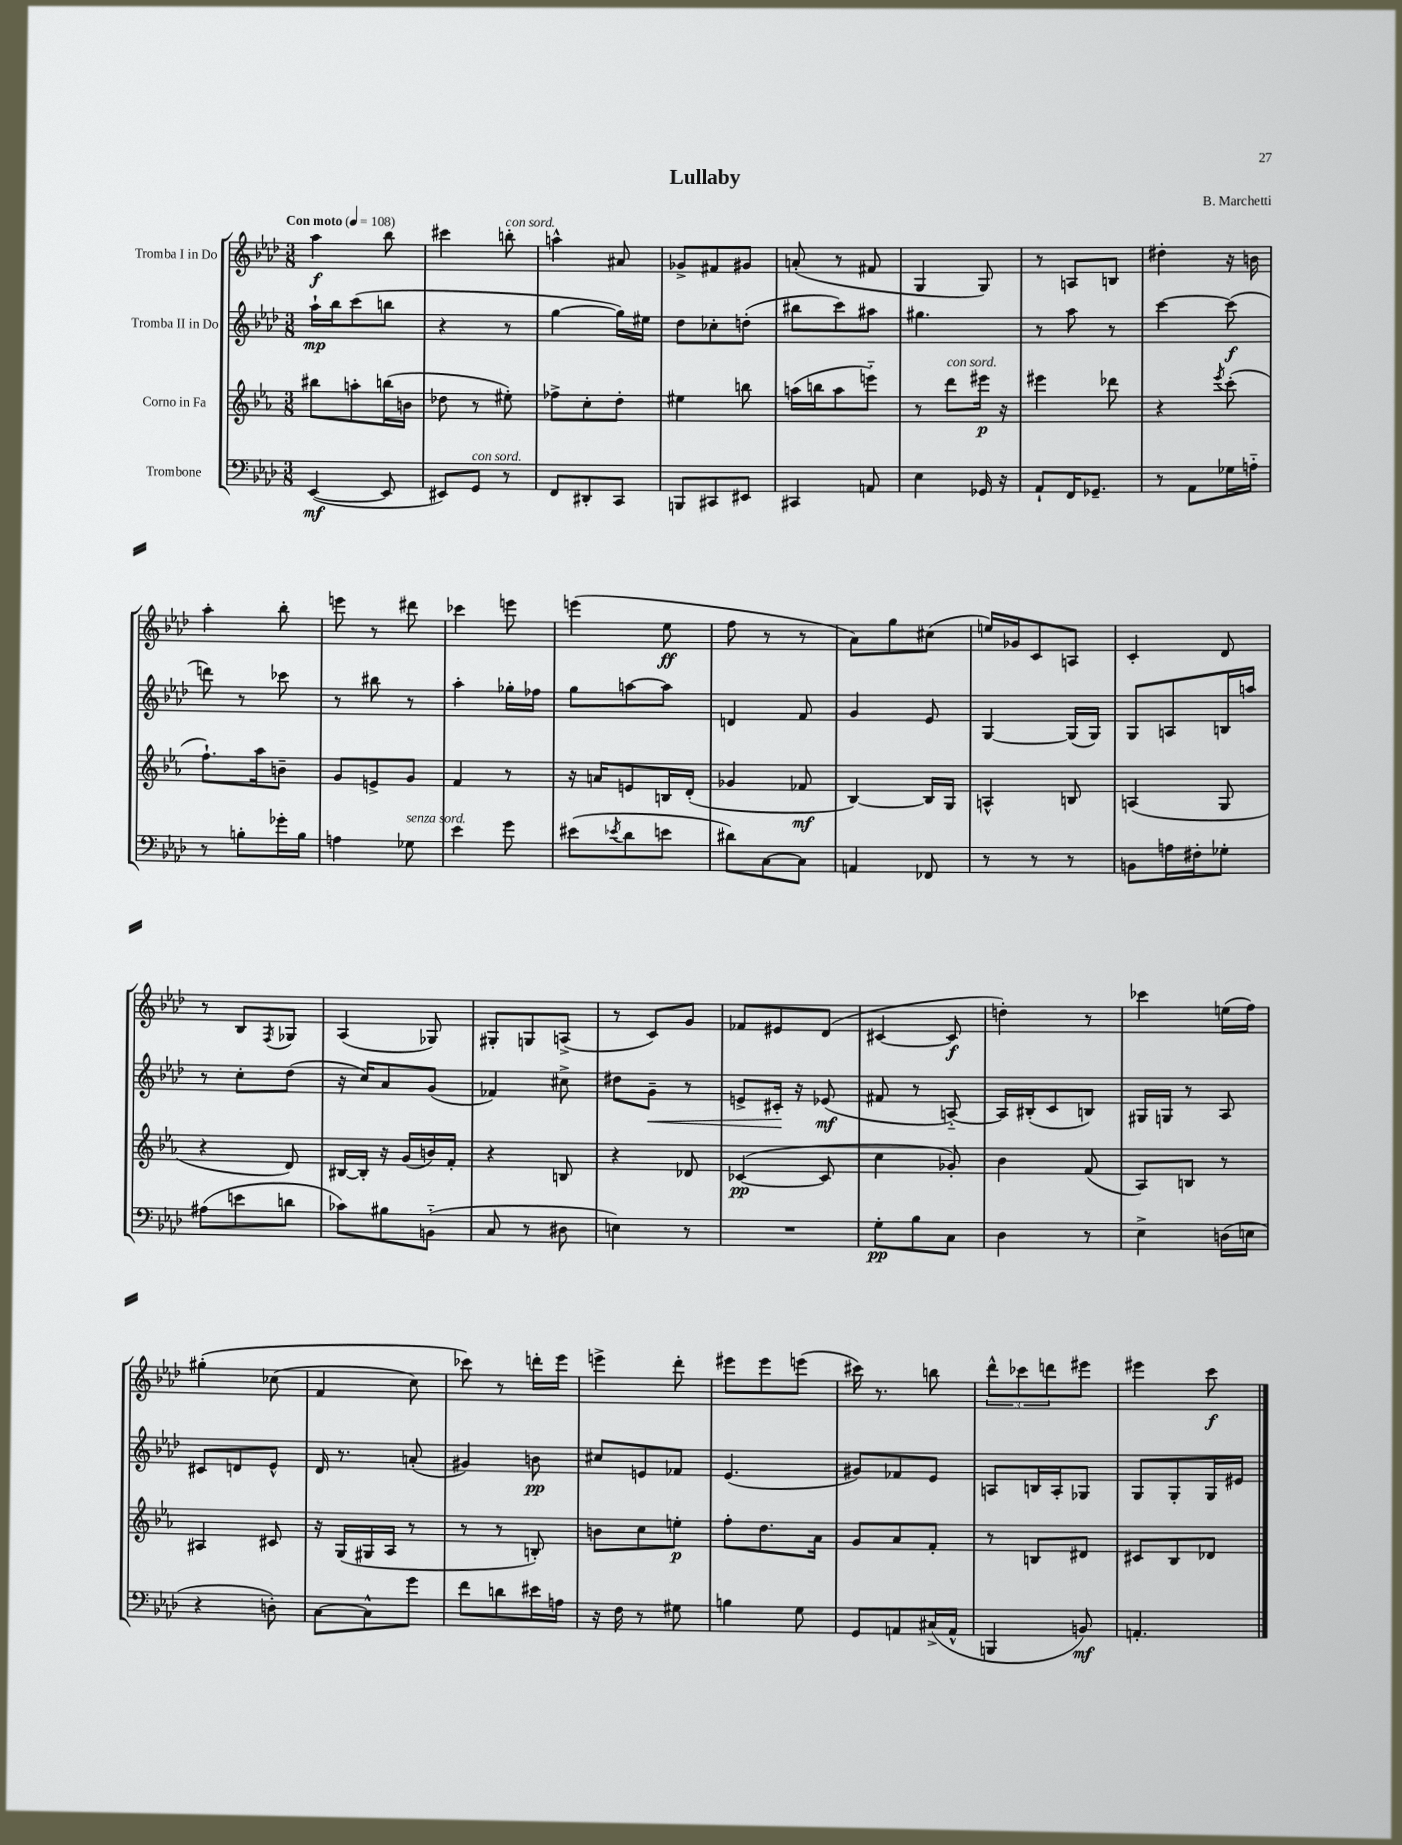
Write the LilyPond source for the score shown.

\header { title = "Lullaby" composer = "B. Marchetti" }
<<
\new StaffGroup <<
\new Staff = "s0" \with { instrumentName = "Tromba I in Do" } {
    \clef treble \key aes \major \numericTimeSignature \time 3/8 \tempo "Con moto" 4 = 108
    aes''4\f bes''8 |
    cis'''4 b''8-.^\markup { \italic "con sord." } |
    a''4-^ ais'8 |
    ges'8-> fis'8 gis'8 |
    a'8-.( r8 fis'8 |
    g4 g8) |
    r8 a8 b8 |
    dis''4-. r16 b'16 |
    aes''4-. bes''8-. |
    e'''8 r8 dis'''8 |
    ces'''4 e'''8 |
    e'''4( ees''8\ff |
    f''8 r8 r8 |
    aes'8) g''8 cis''8( |
    e''16) ges'16 c'8 a8 |
    c'4-. des'8 |
    r8 bes8 \acciaccatura { f8 } ges8 |
    aes4( ges8) |
    gis8-. g8 a8->( |
    r8 c'8) g'8 |
    fes'8 eis'8 des'8( |
    cis'4~ cis'8\f |
    d''4-.) r8 |
    ces'''4 e''16( f''16) |
    gis''4-.\( ces''8( |
    f'4 c''8) |
    ces'''8\) r8 d'''16-. ees'''16 |
    e'''4-> des'''8-. |
    eis'''8 eis'''8 e'''8( |
    cis'''16) r8. b''8 |
    \tuplet 3/2 { des'''8-^ ces'''8 d'''8 } eis'''8 |
    eis'''4 c'''8\f \bar "|." |
}
\new Staff = "s1" \with { instrumentName = "Tromba II in Do" } {
    \clef treble \key aes \major \numericTimeSignature \time 3/8
    aes''16-!\mp bes''16 c'''8( b''8 |
    r4 r8 |
    g''4~ g''16) eis''16 |
    des''8 ces''8-. d''8-.( |
    bis''8 c'''8) ais''8 |
    gis''4. |
    r8 aes''8 r8 |
    c'''4~ c'''8\f( |
    d'''8) r8 ces'''8 |
    r8 bis''8 r8 |
    aes''4-. ges''16-. fes''16 |
    g''8 a''8~ a''8 |
    d'4 f'8 |
    g'4 ees'8 |
    g4~ g16( g16) |
    g8 a8 b16 a''16 |
    r8 c''8-. des''8( |
    r16 c''16) aes'8 g'8( |
    fes'4) cis''8-> |
    dis''8 g'8--\< r8 |
    e'8-> cis'16-.\! r16 ees'8\mf( |
    fis'8 r8 a8~-_) |
    a16 bis16-.( c'8 b8) |
    gis16 g16 r8 aes8 |
    cis'8 d'8 ees'8-^ |
    des'16 r8. a'8-.( |
    gis'4) b'8\pp |
    cis''8 e'8 fes'8 |
    ees'4.( |
    gis'8) fes'8 ees'8 |
    a8 b16 a16-. ges8 |
    g8 g8-. g16 eis'16 \bar "|." |
}
\new Staff = "s2" \with { instrumentName = "Corno in Fa" } {
    \clef treble \key ees \major \numericTimeSignature \time 3/8
    bis''8 a''8-. b''16( b'16 |
    des''8 r8 eis''8-.) |
    fes''8-> c''8-. d''8-. |
    eis''4 b''8 |
    a''16( b''16 a''8 e'''8-_) |
    r8 d'''8^\markup { \italic "con sord." } eis'''16\p r16 |
    eis'''4 des'''8 |
    r4 \acciaccatura { ees'''8 } c'''8-.( |
    f''8.-!) aes''16 b'8-- |
    g'8 e'8-> g'8 |
    f'4 r8 |
    r16 a'16 e'8 b16 d'16-.( |
    ges'4 fes'8\mf |
    bes4~) bes16 g16 |
    a4-^ b8 |
    a4( g8 |
    r4 d'8) |
    bis16~ bis16-. r16 g'16( b'16) f'16-. |
    r4 b8 |
    r4 des'8 |
    ces'4~\pp( ces'8 |
    c''4 ges'8-.) |
    bes'4 f'8( |
    aes8) b8 r8 |
    ais4 cis'8 |
    r16 g16( gis16 aes16 r8 |
    r8 r8 b8-.) |
    b'8 c''8 e''8-.\p |
    f''8-. d''8. aes'16 |
    g'8 aes'8 f'8-. |
    r8 b8 dis'8 |
    cis'8 bes8 des'8 \bar "|." |
}
\new Staff = "s3" \with { instrumentName = "Trombone" } {
    \clef bass \key aes \major \numericTimeSignature \time 3/8
    ees,4~\mf( ees,8 |
    eis,8) g,8^\markup { \italic "con sord." } r8 |
    f,8 dis,8-. c,8 |
    b,,8 cis,8 eis,8 |
    cis,4 a,8 |
    ees4 ges,16 r16 |
    aes,8-! f,16 ges,8.-- |
    r8 aes,8 ges16 a16-_ |
    r8 b8-. ges'16-. b16 |
    a4 ges8^\markup { \italic "senza sord." } |
    ees'4 g'8 |
    eis'8( \acciaccatura { ees'8 } des'8 e'8 |
    dis'8) c8~ c8 |
    a,4 fes,8 |
    r8 r8 r8 |
    b,8 a16 fis16-. ges8-. |
    ais8( e'8 d'8 |
    ces'8) bis8 b,8-_( |
    c8 r8 dis8 |
    e4) r8 |
    R4. |
    g8-.\pp bes8 c8 |
    des4 r8 |
    ees4-> d16( e16 |
    r4 d8-.) |
    c8~ c8-^ g'8 |
    f'8 d'8 eis'16 a16 |
    r16 f16 r8 gis8 |
    b4 g8 |
    g,8 a,8 cis16->( a,16-^ |
    b,,4 b,8\mf) |
    a,4.-. \bar "|." |
}
>>
>>
\layout { \context { \Score \remove "Bar_number_engraver" } }
